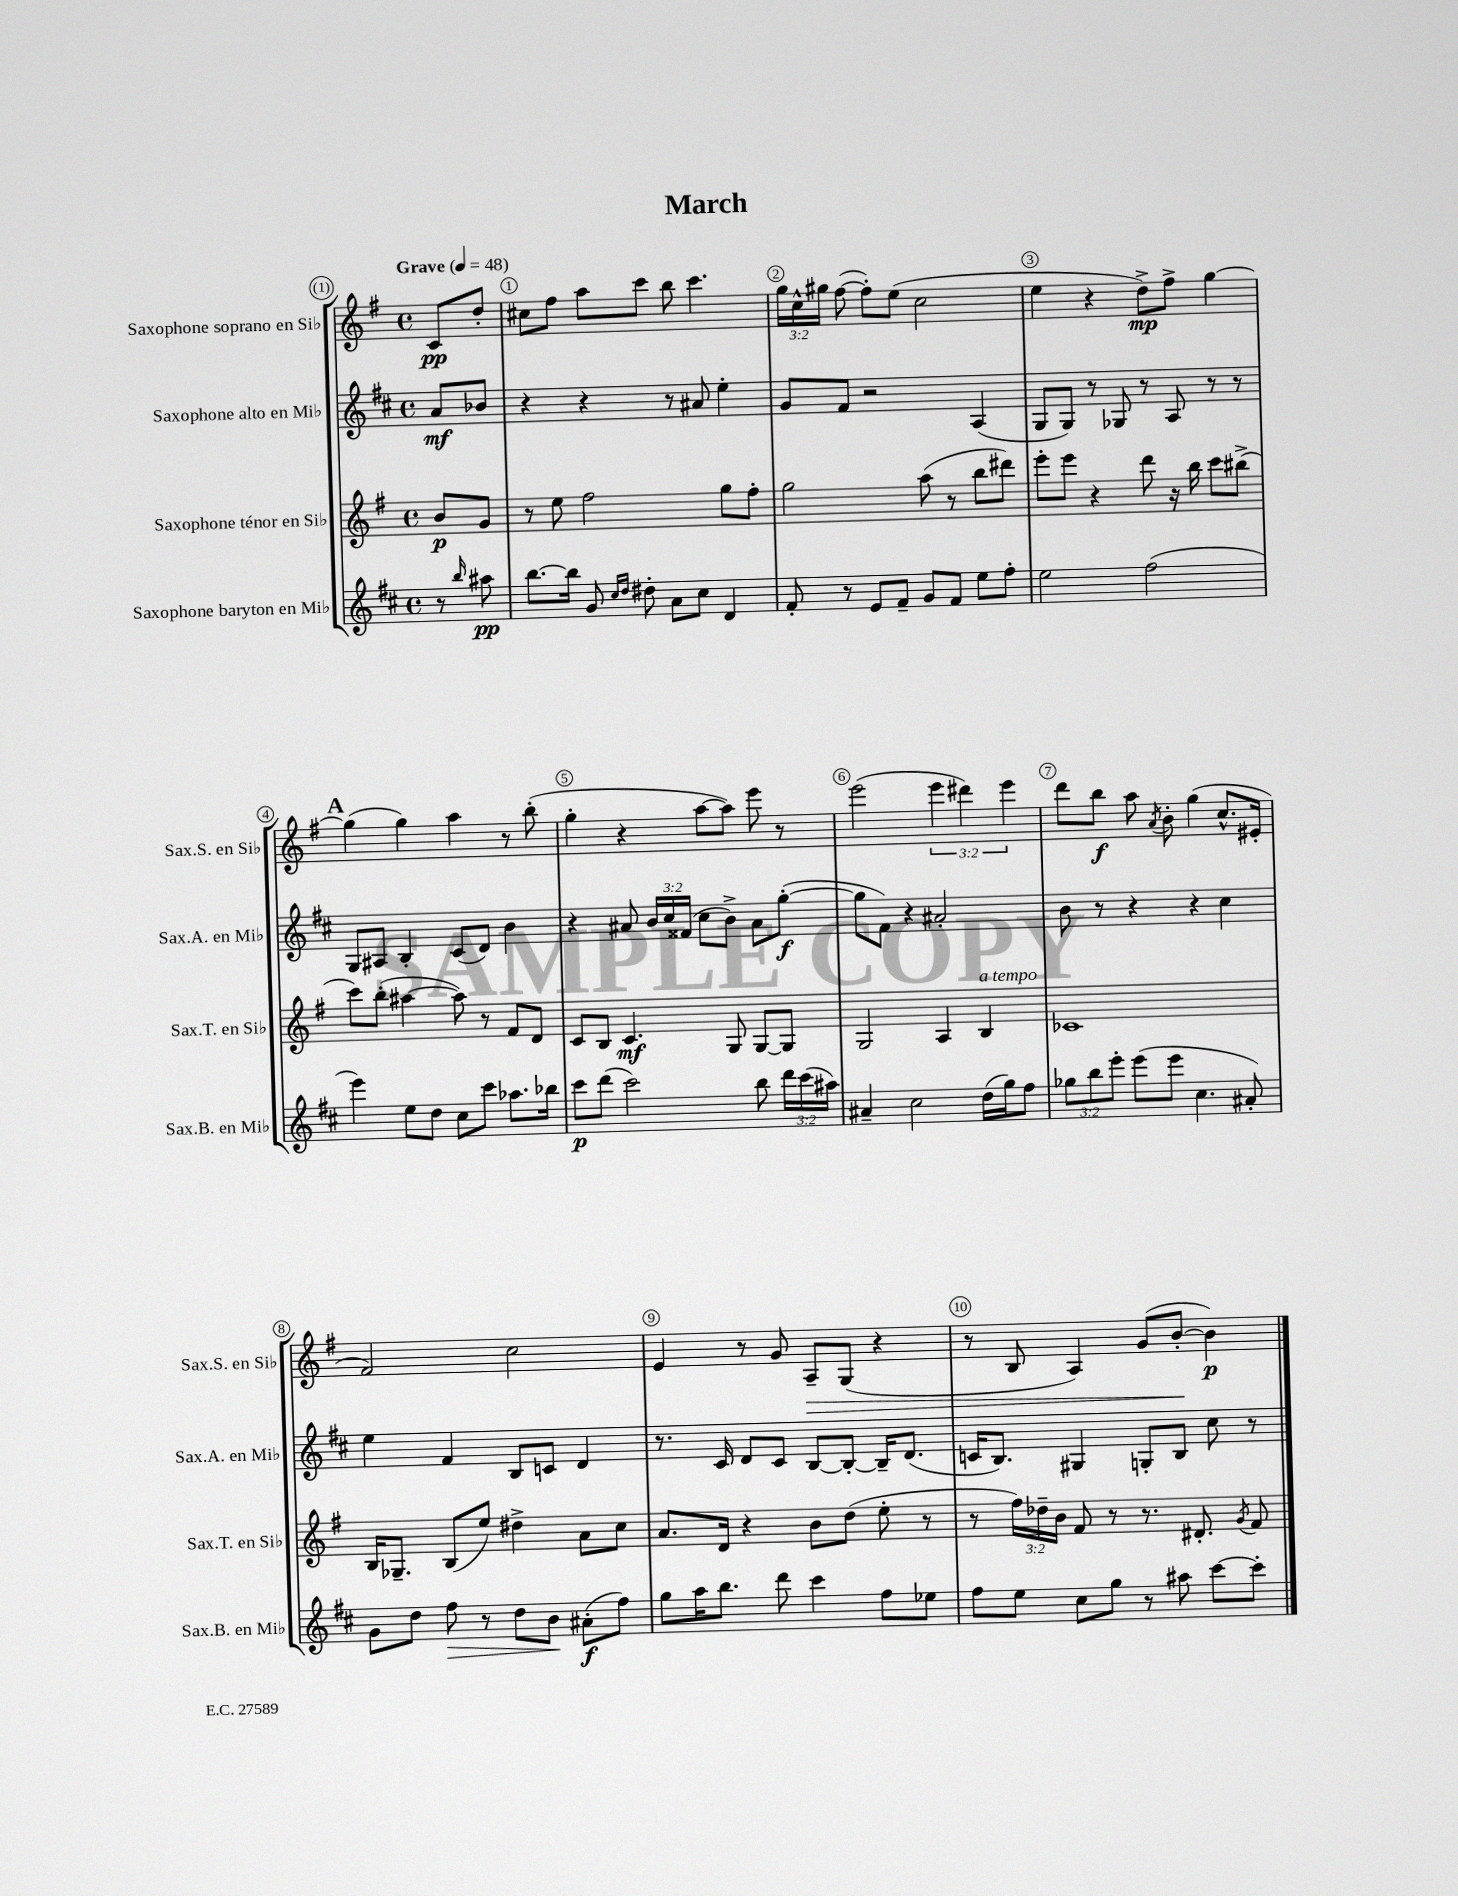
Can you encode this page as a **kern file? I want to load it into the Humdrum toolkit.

**kern	**kern	**kern	**kern
*staff4	*staff3	*staff2	*staff1
*clefG2	*clefG2	*clefG2	*clefG2
*k[f#c#]	*k[f#]	*k[f#c#]	*k[f#]
*M4/4	*M4/4	*M4/4	*M4/4
*met(c)	*met(c)	*met(c)	*met(c)
*MM48	*MM48	*MM48	*MM48
8r	8b/L	8a/L	8c/L
16qqbb/	.	.	.
8aa#\	8g/J	8b-/J	8dd'/J
=	=	=	=
[8.bb\L	8r	4r	8cc#\L
.	8ee\	.	8ff#\J
16bb\]Jk	.	.	.
8g/	2ff#\	4r	8aa\L
16qqcc#/LL	.	.	.
16qqdd/JJ	.	.	.
8dd#'\	.	.	8ccc\J
8a\L	.	8r	8bb\
8cc#\J	.	8a#/	4.ccc\
4d/	8gg\L	4ee'\	.
.	8ff#'\J	.	.
=	=	=	=
8f#'/	2gg\	8g/L	24gg\LL
.	.	.	24cc^^\
.	.	.	24gg#\JJ
8r	.	8f#/J	([8ff#\
8e/L	.	2r	8ff#'\]L)
8f#~/J	.	.	(8ee\J
8g/L	(8aa\	.	2cc\
8f#/J	8r	.	.
8ee\L	8bb\L	(4A/	.
8ff#'\J	8ddd#\J)	.	.
=	=	=	=
2ee\	8eee'\L	8G/L	4ee\
.	8eee\J	8G/J)	.
.	4r	8r	4r
.	.	8G-/	.
(2ff#\	8ddd\	8r	8dd^\L)
.	16r	8A/	8ff#^\J
.	16bb\	.	.
.	8ccc\L	8r	[4gg\
.	(8bb#^\J	8r	.
=	=	=	=
4eee\)	8ccc\L)	8G/L	(4gg\]
.	(8bb'\J	8A#/J	.
8ee\L	[4aa#\	4B'/	4gg\)
8dd\J	.	.	.
8cc#\L	8aa#\])	(8c#/L	4aa\
8ccc#\J	8r	8d/J)	.
8.aa-\L	8f#/L	4b\	8r
.	8d/J	.	(8bb'\
16bb-\Jk	.	.	.
=	=	=	=
8ccc#\L	8c/L	4r	4gg'\
(8ddd\J	8B/J	.	.
2ccc#\)	4.c/	8a#/	4r
.	.	24b/LL	.
.	.	24cc#/	.
.	.	(24f##/JJ	.
.	.	8cc#\L	[8aa\L
.	8G/	8b^\J)	8aa\]J)
8bb\	[8G/L	8a#\L	8eee\
24ddd\LL	8G/]J	([8gg'\J	8r
(24ccc#\	.	.	.
24aa#\JJ)	.	.	.
=	=	=	=
4a#~/	2G/	8gg\]L	(2eee\
.	.	8f#\J)	.
2cc#\	.	4r	.
.	4A/	2a#'/	6eee\
.	.	.	6ddd#\)
(16dd\LL	4B/	.	.
16gg\J)	.	.	.
.	.	.	6eee\
8ff#\J	.	.	.
=	=	=	=
12gg-\L	1c-	8b\	8ddd\L
12bb\	.	.	.
.	.	8r	8bb\J
12eee'\J	.	.	.
(8eee\L	.	4r	8aa\
.	.	.	8qa/
8eee\J	.	.	8b'\
4.cc#\	.	4r	(4gg\
.	.	4cc#\	8.cc^^/L
8a#'/)	.	.	.
.	.	.	16e#'/Jk
=	=	=	=
8g\L	16B/LK	4ee\	2f#/)
.	8.G-~/J	.	.
8dd\J	.	.	.
8ff#\	(8B/L	4f#/	.
8r	8ee/J)	.	.
8dd\L	4dd#^\	8B/L	2cc\
8b\J	.	8c/J	.
(8a#'\L	8a\L	4d/	.
8ff#\J)	8cc\J	.	.
=	=	=	=
8gg\L	8.a/L	8.r	4e/
16aa\K	.	.	.
8.bb\J	16d/Jk	16c#/	.
.	4r	8d/L	8r
8ddd\	.	8c#/J	8g/
4ccc#\	8b\L	[8B/L	8A~/L
.	(8dd\J	8B'/_J	(8G/J
8ff#\L	8ee'\	16B~/]LK	4r
.	.	(8.d/J	.
8ee-\J	8r	.	.
=	=	=	=
8ff#\L	8r	16c/LK	8r
.	.	8.B/J)	.
8ee\J	24ff#\LL)	.	8B/
.	24dd-~\	.	.
.	24b\JJ	.	.
8cc#\L	8f#/	4G#/	4A/)
8gg\J	8r	.	.
8r	8.r	8G'/L	(8g/L
8aa#\	.	8B/J	[8b'/J
.	8.d#'/	.	.
[8ccc#\L	.	8cc#\	4b\])
.	8qg/	.	.
8ccc#'\]J	8f#/	8r	.
==	==	==	==
*-	*-	*-	*-
